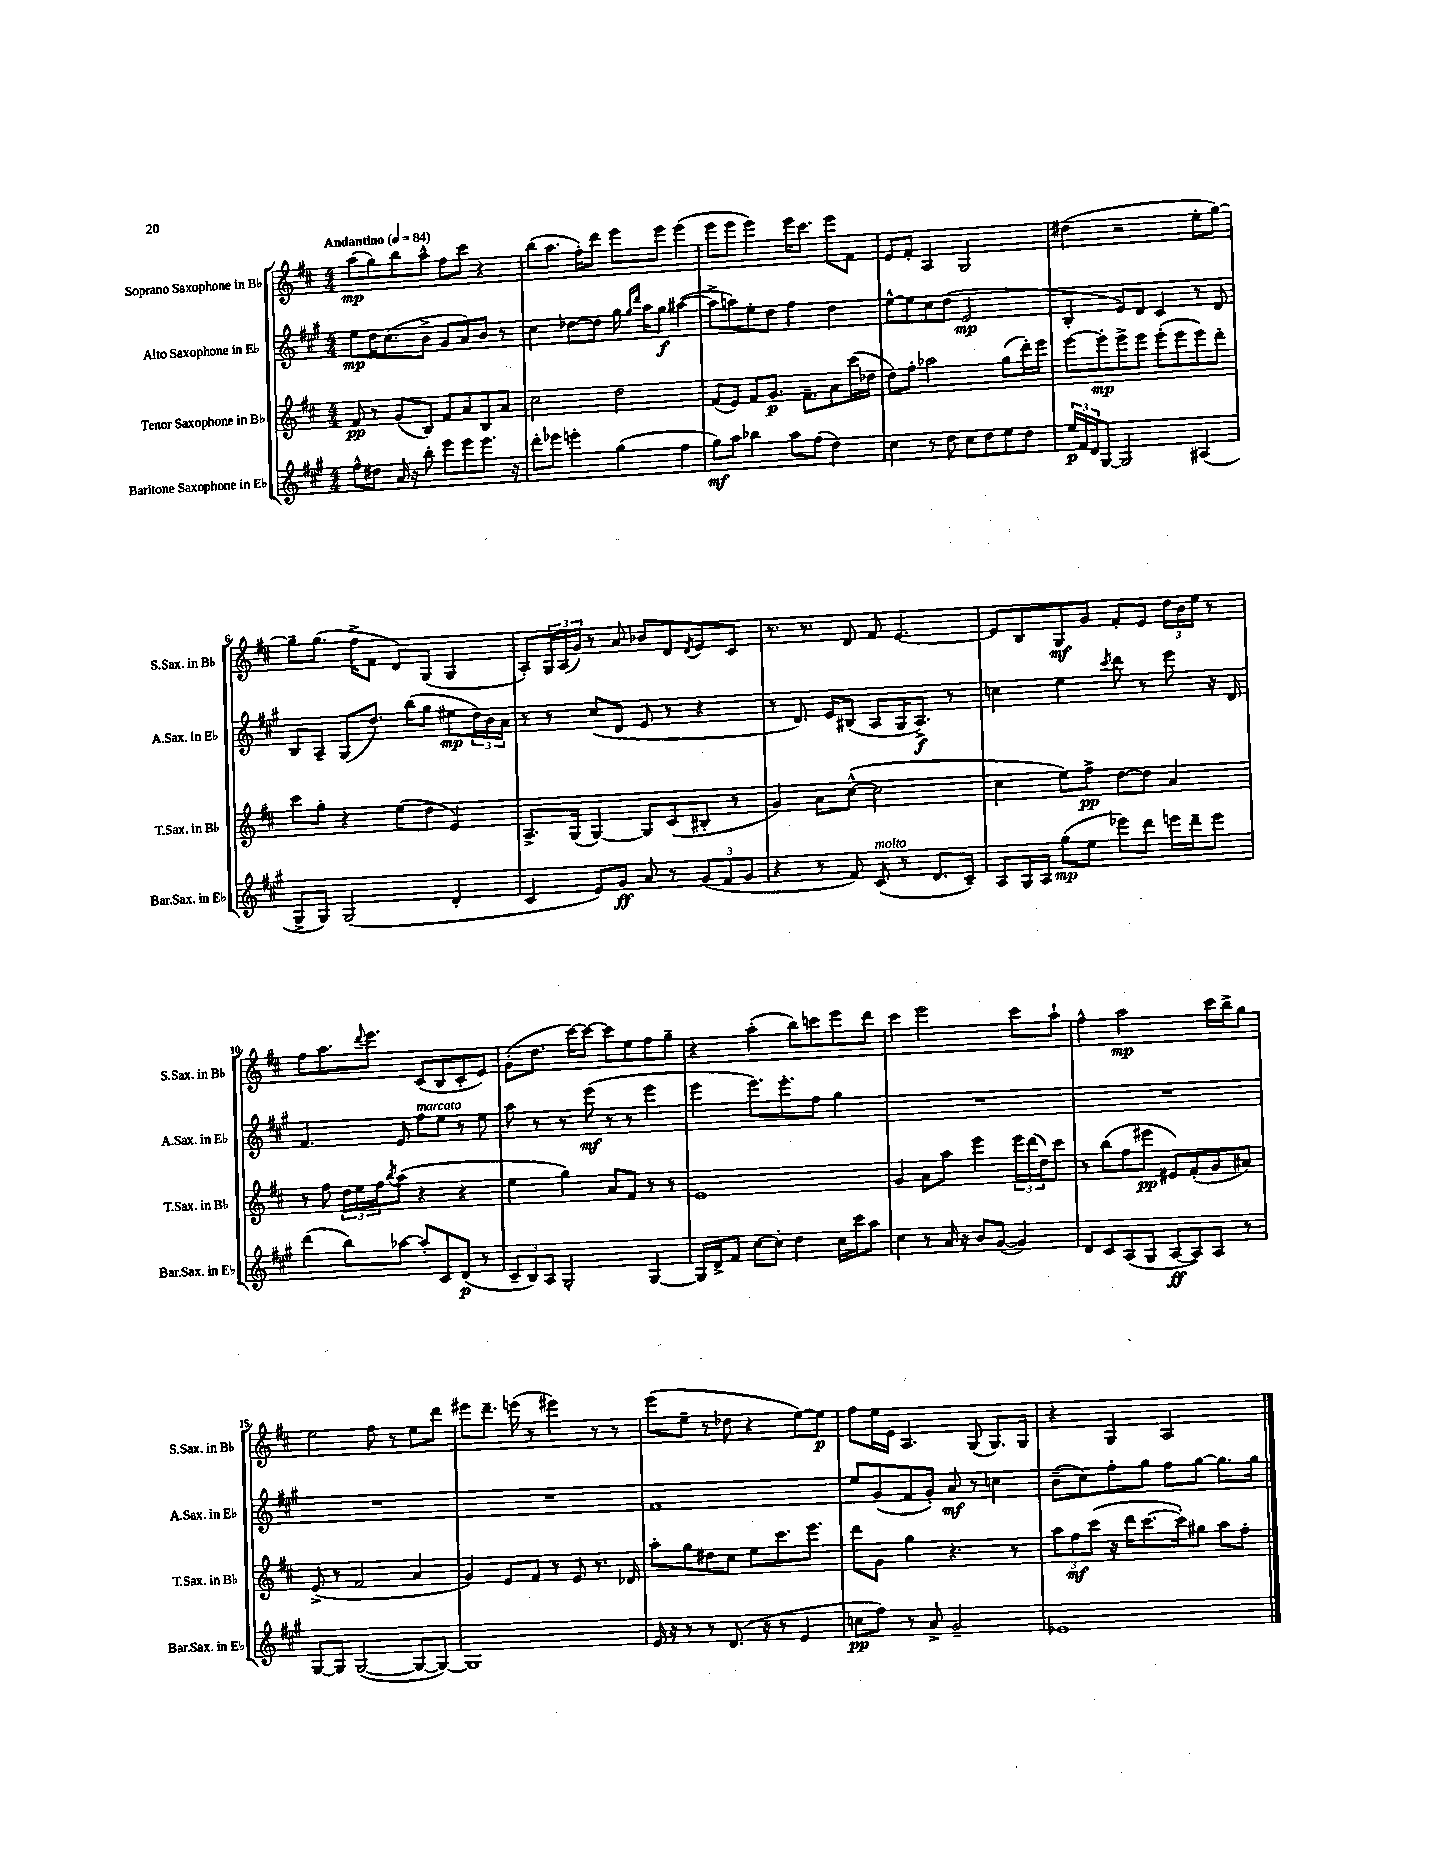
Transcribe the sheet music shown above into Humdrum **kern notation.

**kern	**kern	**kern	**kern
*staff4	*staff3	*staff2	*staff1
*clefG2	*clefG2	*clefG2	*clefG2
*k[f#c#g#]	*k[f#c#]	*k[f#c#g#]	*k[f#c#]
*M4/4	*M4/4	*M4/4	*M4/4
*MM84	*MM84	*MM84	*MM84
8ff#^^	8f#	8ee	(8aa
8dd#	8r	16dd	8gg)
.	.	(8.cc#	.
16a	(8g	.	8bb
16r	.	.	.
8bb'	8B)	8b^	8aa^^
8eee	8f#	8g#	8ff#
8eee	8a	8a)	8ccc#
8.eee	8B	8b	4r
.	8a	8r	.
16r	.	.	.
=	=	=	=
8ddd'	2cc#	4cc#	(8bb
8eee-	.	.	8.aa
4eee'	.	[8dd-	.
.	.	.	16ff#')
.	.	8dd-]	8ddd
(4gg#	2dd	16gg#	8eee
.	.	16qqgg#	.
.	.	16qqddd	.
.	.	16aa	.
.	.	8gg#	8eee
4ff#	.	([4aa#	(4eee
=	=	=	=
8gg#)	(8f#	8aa#^]	8eee
8aa	8e)	8aa)	8eee
4bb-	8f#	8ee'	4eee)
.	8.g	8dd	.
8aa	.	4ff#	16eee
.	8.f#~	.	8.ccc#
(8ff#	.	.	.
4dd)	8a	4dd	8eee
.	(16ccc#	.	8f#
.	16dd-	.	.
=	=	=	=
4cc#	8dd)	[8ee^^	8e
.	8ff#'	8ee]	8f#'
8r	2aa-	8cc#	4A
8dd	.	(8dd	.
8cc#	.	2e	2G
8dd	.	.	.
8ee	(8gg	.	.
8dd	16ddd')	.	.
.	16eee	.	.
=	=	=	=
24ee	[8eee	4B'	(4dd#
24f#	.	.	.
24d	.	.	.
[8G#	8eee']	.	.
2G#]	8eee^	8e)	2r
.	8eee	8d	.
.	(8eee'	4c#	.
.	8eee	.	.
(4A#	8eee)	8r	8ee'
.	8ddd'	8d	[8gg)
=	=	=	=
8G#^	8ccc#	8B	8gg~]
8G#)	8gg'	8A~	(8.gg
(2G#	4r	(8G#	.
.	.	.	16ff#^
.	.	8.dd)	8f#
.	(8ee	.	8d)
.	.	(16bb	.
.	8dd	8gg#	(8G
4d'	4e)	8ee#	4G
.	.	24dd)	.
.	.	24b	.
.	.	24a	.
=	=	=	=
4c#	8.A^	8r	8A')
.	.	8r	24G
.	.	.	(24A
.	(16G	.	.
.	.	.	24g)
8e)	[4G)	(8cc#	8r
8g#	.	8d	8a
8a	8G]	8e	8b-
8r	(8c#	8r	8d
.	.	.	8qd
(12g#	8B#'	4r	8e
12f#	.	.	.
.	8r	.	8c#
12g#	.	.	.
=	=	=	=
4r	4g)	8r	8.r
.	.	8.d)	.
.	.	.	8.r
8r	8a	.	.
.	.	16e	.
8f#)	([8cc#^^	(8B#	8d
(8c#	2cc#]	8A	8f#
8r	.	16G#	[4.e
.	.	8.A^)	.
8.d	.	.	.
.	.	8r	.
16c#~)	.	.	.
=	=	=	=
8A	4cc#	4cc	8e]
16G#	.	.	8B
16A	.	.	.
(8gg#	8ee)	4ee	8G
8ee	8ff#^	.	8g
.	.	8qccc#	.
8eee-)	[8dd	8ddd	8f#'
8ddd	8dd]	8r	8e
16eee	4a	8eee	24dd
.	.	.	24b
16ddd~	.	.	.
.	.	.	24ee
8eee	.	16r	8r
.	.	16d	.
=	=	=	=
(4ddd	8r	4.f#	8ff#
.	8ff#	.	8.aa
8bb)	24dd	.	.
.	24ee	.	.
.	.	.	8qqddd
.	.	.	8.eee
.	24ff#	.	.
.	8qbb	.	.
[8aa-	(8aa	8e	.
8aa-']	4r	8ff#	(8c#
8c#	.	8ee	8B
(8d	4r	8r	8c#'
8r	.	8ee	8e)
=	=	=	=
12c#~	4ee	8aa	(8g'
12B)	.	.	.
.	.	8r	8.dd
12A	.	.	.
2G#'	4gg)	8r	.
.	.	.	[16ccc#)
.	.	(8eee	8ccc#_
.	8a	8r	8ccc#]
.	8f#	8r	8ee
[4G#	8r	4eee	8ff#
.	8r	.	8gg~
=	=	=	=
16G#]	1e	4eee	4r
16d^	.	.	.
8f#	.	.	.
[8cc#	.	8.eee)	(4aa'
8cc#']	.	.	.
.	.	8.eee'	.
4dd	.	.	8bb)
.	.	8ff#	8ccc
16cc#	.	4gg#	8eee
16ccc#	.	.	.
8aa	.	.	8ddd
=	=	=	=
4cc#	4g	1r	4ccc#
8r	8a	.	2eee
16a	8aa	.	.
16r	.	.	.
8b	4eee	.	.
([8g#	.	.	.
4g#])	24eee	.	8ccc#
.	(24ddd	.	.
.	24dd)	.	.
.	8ccc#	.	8aa`
=	=	=	=
8d	8r	1r	4ff#^^
8c#	(8bb	.	.
(8A	8ff#	.	2aa
8G#	8eee#	.	.
[8A	8e#)	.	.
8A])	(8f#'	.	.
8A	8g	.	16ccc#
.	.	.	16bb^
8r	8a#)	.	8gg
=	=	=	=
[8G#	(8e^	1r	2ee
8G#]	8r	.	.
([2G#	2f#	.	.
.	.	.	8ff#
.	.	.	8r
8G#_	4a	.	8ee
8G#_)	.	.	8ddd
=	=	=	=
1G#]	4g)	1r	8eee#
.	.	.	8.ddd~
.	8e	.	.
.	.	.	(16eee
.	8f#	.	8r
.	8r	.	4eee#)
.	8e	.	.
.	8.r	.	8r
.	.	.	8r
.	16d-	.	.
=	=	=	=
16e	8aa'	1f#	(8eee
16r	.	.	.
8r	8gg	.	8ee~
8r	8dd#	.	8r
(8.d	8cc#	.	8dd-
.	8ee	.	4r
16r	.	.	.
8r	8.ccc#	.	.
4e	.	.	[8ee)
.	8.eee	.	.
.	.	.	8ee]
=	=	=	=
8cc	8ddd	8ee	8ff#
8ff#)	8g	(8g#	16ee
.	.	.	16e
8r	4gg	8f#	4.A
8a^	.	8g#')	.
2g#~	4.r	8a	.
.	.	8r	(8G
.	.	4cc	8.G)
.	8r	.	.
.	.	.	16G
=	=	=	=
1e-	12aa	(8b~	4r
.	12ff#	.	.
.	.	8cc#)	.
.	(12ccc#	.	.
.	16r	8ff#'	4G
.	16ddd	.	.
.	[8.ccc#	8gg#	.
.	.	8ff#	2A
.	16ccc#'])	.	.
.	8gg#	[8gg#	.
.	8aa	8.gg#]	.
.	8ff#'	.	.
.	.	16gg#	.
==	==	==	==
*-	*-	*-	*-
